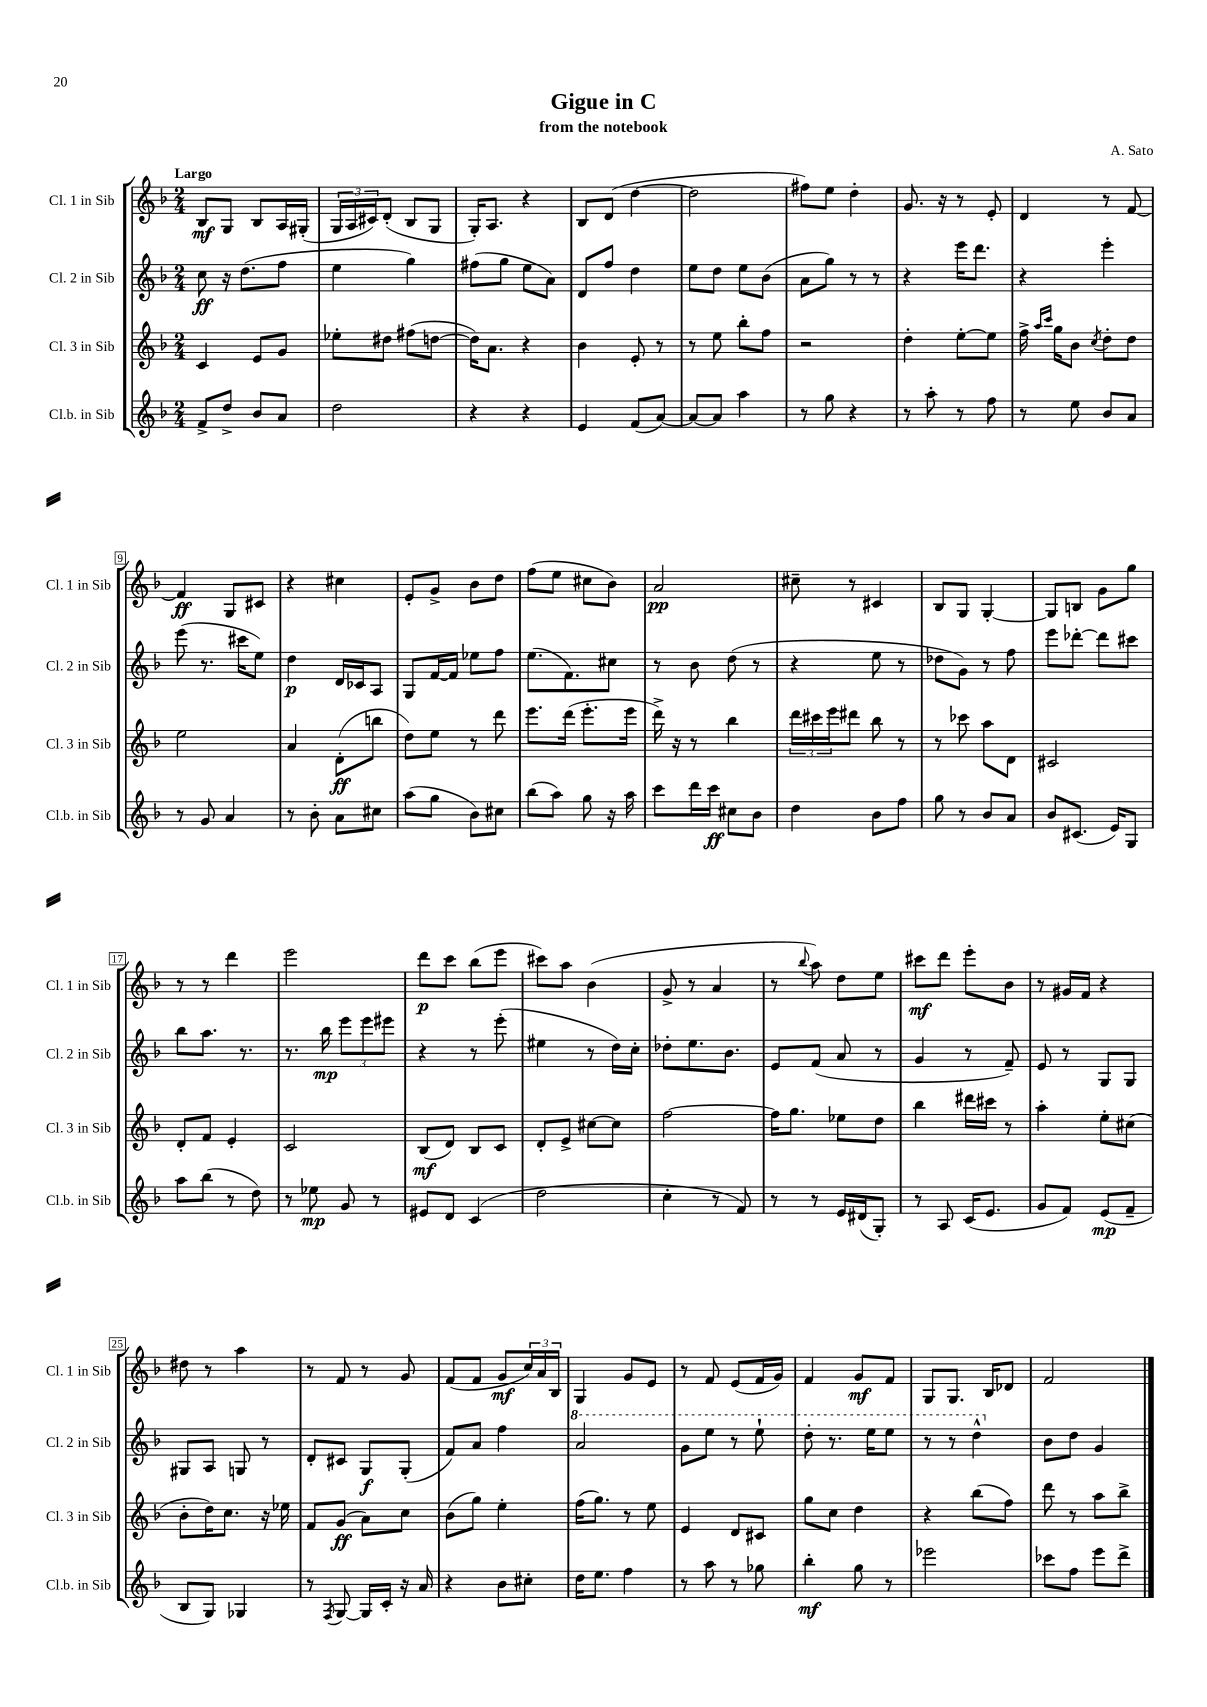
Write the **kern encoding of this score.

**kern	**dynam	**kern	**dynam	**kern	**dynam	**kern	**dynam
*part4	*part4	*part3	*part3	*part2	*part2	*part1	*part1
*staff4	*staff4	*staff3	*staff3	*staff2	*staff2	*staff1	*staff1
*I"Cl.b. in Sib	*	*I"Cl. 3 in Sib	*	*I"Cl. 2 in Sib	*	*I"Cl. 1 in Sib	*
*I'Cl.b. in Sib	*	*I'Cl. 3 in Sib	*	*I'Cl. 2 in Sib	*	*I'Cl. 1 in Sib	*
*clefG2	*	*clefG2	*	*clefG2	*	*clefG2	*
*k[b-]	*	*k[b-]	*	*k[b-]	*	*k[b-]	*
*M2/4	*	*M2/4	*	*M2/4	*	*M2/4	*
=1	=1	=1	=1	=1	=1	=1	=1
!	!	!	!	!	!	!LO:TX:a:B:t=Largo	!
8f^/L	.	4c/	.	8cc\	ff	8B-/L	mf
8dd^/J	.	.	.	16r	.	8G/J	.
.	.	.	.	(8.dd\L	.	.	.
8b-/L	.	8e/L	.	.	.	8B-/L	.
8a/J	.	8g/J	.	8ff\J	.	16A/L	.
.	.	.	.	.	.	(16G#X'/JJ	.
=2	=2	=2	=2	=2	=2	=2	=2
2dd\	.	8ee-X'\L	.	4ee\	.	24G/LL	.
.	.	.	.	.	.	24A/	.
.	.	.	.	.	.	24c#X/J)	.
.	.	8dd#X\J	.	.	.	(8d'/J	.
.	.	(8ff#X\L	.	4gg\)	.	8B-/L	.
.	.	[8ddn\J	.	.	.	8G/J	.
=3	=3	=3	=3	=3	=3	=3	=3
4r	.	16dd\KL])	.	(8ff#X\L	.	16G'/KL)	.
.	.	8.a\J	.	.	.	8.A/J	.
.	.	.	.	8gg\J	.	.	.
4r	.	4r	.	8ee\L	.	4r	.
.	.	.	.	8a\J)	.	.	.
=4	=4	=4	=4	=4	=4	=4	=4
4e/	.	4b-\	.	8d/L	.	8B-/L	.
.	.	.	.	8ff/J	.	(8d/J	.
(8f/L	.	8e'/	.	4dd\	.	[4dd\	.
[8a/J)	.	8r	.	.	.	.	.
=5	=5	=5	=5	=5	=5	=5	=5
8a/L_	.	8r	.	8ee\L	.	2dd\]	.
8a/J]	.	8ee\	.	8dd\J	.	.	.
4aa\	.	8bb-'\L	.	8ee\L	.	.	.
.	.	8ff\J	.	(8b-\J	.	.	.
=6	=6	=6	=6	=6	=6	=6	=6
8r	.	2r	.	8a\L	.	8ff#X\L)	.
8gg\	.	.	.	8gg\J)	.	8ee\J	.
4r	.	.	.	8r	.	4dd'\	.
.	.	.	.	8r	.	.	.
=7	=7	=7	=7	=7	=7	=7	=7
8r	.	4dd'\	.	4r	.	8.g/	.
8aa'\	.	.	.	.	.	.	.
.	.	.	.	.	.	16r	.
8r	.	[8ee'\L	.	16eee\KL	.	8r	.
.	.	.	.	8.ddd\J	.	.	.
8ff\	.	8ee\J]	.	.	.	8e'/	.
=8	=8	=8	=8	=8	=8	=8	=8
8r	.	16ff^\	.	4r	.	4d/	.
.	.	16qqaa/LL	.	.	.	.	.
.	.	16qqccc/JJ	.	.	.	.	.
.	.	16gg\KL	.	.	.	.	.
8ee\	.	8b-\J	.	.	.	.	.
.	.	8qcc/	.	.	.	.	.
8b-/L	.	8dd'\L	.	4eee'\	.	8r	.
8a/J	.	8dd\J	.	.	.	[8f/	.
!!LO:LB:g=z
=9	=9	=9	=9	=9	=9	=9	=9
8r	.	2ee\	.	(8eee\	.	4f/]	ff
8g/	.	.	.	8.r	.	.	.
4a/	.	.	.	.	.	8G/L	.
.	.	.	.	16ccc#X\KL	.	.	.
.	.	.	.	8ee\J)	.	8c#X/J	.
=10	=10	=10	=10	=10	=10	=10	=10
8r	.	4a/	.	4dd\	p	4r	.
8b-'\	.	.	.	.	.	.	.
8a\L	.	(8d'\L	ff	16d/LL	.	4cc#X\	.
.	.	.	.	16c-X/J	.	.	.
8cc#X\J	.	8bbn\J	.	8A/J	.	.	.
=11	=11	=11	=11	=11	=11	=11	=11
(8aa\L	.	8dd\L)	.	8G/L	.	8e'/L	.
8gg\J	.	8ee\J	.	[16f/L	.	8g^/J	.
.	.	.	.	16f/JJ]	.	.	.
8b-\L)	.	8r	.	8ee-X\L	.	8b-\L	.
8cc#X\J	.	8ddd\	.	8ff\J	.	8dd\J	.
=12	=12	=12	=12	=12	=12	=12	=12
(8bb-\L	.	8.eee\L	.	(8.ee\L	.	(8ff\L	.
8aa\J)	.	.	.	.	.	8ee\J	.
.	.	(16ddd\Jk	.	8.f\)	.	.	.
8gg\	.	8.eee'\L	.	.	.	8cc#X\L	.
16r	.	.	.	8cc#X\J	.	8b-\J)	.
16aa\	.	16eee\Jk	.	.	.	.	.
=13	=13	=13	=13	=13	=13	=13	=13
8ccc\L	.	16ddd^\)	.	8r	.	2a/	pp
.	.	16r	.	.	.	.	.
16ddd\L	.	8r	.	8b-\	.	.	.
16ccc\JJ	ff	.	.	.	.	.	.
8cc#X\L	.	4bb-\	.	(8dd\	.	.	.
8b-\J	.	.	.	8r	.	.	.
=14	=14	=14	=14	=14	=14	=14	=14
4dd\	.	24ddd\LL	.	4r	.	8cc#X~\	.
.	.	24ccc#X\	.	.	.	.	.
.	.	24eee\J	.	.	.	.	.
.	.	8ddd#X\J	.	.	.	8r	.
8b-\L	.	8bb-\	.	8ee\	.	4c#X/	.
8ff\J	.	8r	.	8r	.	.	.
=15	=15	=15	=15	=15	=15	=15	=15
8gg\	.	8r	.	8dd-X\L	.	8B-/L	.
8r	.	8ccc-X\	.	8g\J)	.	8G/J	.
8b-/L	.	8aa\L	.	8r	.	[4G'/	.
8a/J	.	8d\J	.	8ff\	.	.	.
=16	=16	=16	=16	=16	=16	=16	=16
8b-/L	.	2c#X/	.	8eee\L	.	8G/L]	.
(8.c#X/J	.	.	.	[8ddd-X'\J	.	8Bn/J	.
.	.	.	.	8ddd-\L]	.	8g\L	.
16e/KL)	.	.	.	.	.	.	.
8G/J	.	.	.	8ccc#X\J	.	8gg\J	.
!!LO:LB:g=z
=17	=17	=17	=17	=17	=17	=17	=17
8aa\L	.	8d'/L	.	8bb-\L	.	8r	.
(8bb-\J	.	8f/J	.	8.aa\J	.	8r	.
8r	.	4e'/	.	.	.	4ddd\	.
.	.	.	.	8.r	.	.	.
8dd\)	.	.	.	.	.	.	.
=18	=18	=18	=18	=18	=18	=18	=18
8r	.	2c/	.	8.r	.	2eee\	.
8ee-X\	mp	.	.	.	.	.	.
.	.	.	.	16bb-\	mp	.	.
8g/	.	.	.	12eee\L	.	.	.
.	.	.	.	12eee\	.	.	.
8r	.	.	.	.	.	.	.
.	.	.	.	12eee#X\J	.	.	.
=19	=19	=19	=19	=19	=19	=19	=19
8e#X/L	.	(8B-/L	mf	4r	.	8ddd\L	p
8d/J	.	8d/J)	.	.	.	8ccc\J	.
(4c/	.	8B-/L	.	8r	.	(8bb-\L	.
.	.	8c/J	.	(8eee'\	.	8eee\J	.
=20	=20	=20	=20	=20	=20	=20	=20
2dd\	.	8d'/L	.	4ee#X\	.	8ccc#X\L)	.
.	.	8e^/J	.	.	.	8aa\J	.
.	.	[8cc#X\L	.	8r	.	(4b-\	.
.	.	8cc#\J]	.	16dd\LL)	.	.	.
.	.	.	.	16cc'\JJ	.	.	.
=21	=21	=21	=21	=21	=21	=21	=21
4cc'\	.	[2ff\	.	8dd-X'\L	.	8g^/	.
.	.	.	.	8.ee\	.	8r	.
8r	.	.	.	.	.	4a/	.
.	.	.	.	8.b-\J	.	.	.
8f/)	.	.	.	.	.	.	.
=22	=22	=22	=22	=22	=22	=22	=22
8r	.	16ff\KL]	.	8e/L	.	8r	.
.	.	8.gg\J	.	.	.	.	.
.	.	.	.	.	.	8qqbb-/	.
8r	.	.	.	(8f/J	.	8aa\)	.
16e/LL	.	8ee-X\L	.	8a/	.	8dd\L	.
(16d#X/J	.	.	.	.	.	.	.
8G'/J)	.	8dd\J	.	8r	.	8ee\J	.
=23	=23	=23	=23	=23	=23	=23	=23
8r	.	4bb-\	.	4g/	.	8ccc#X\L	mf
8A/	.	.	.	.	.	8ddd\J	.
(16c/KL	.	16ddd#X\LL	.	8r	.	8eee'\L	.
8.e/J	.	16ccc#X\JJ	.	.	.	.	.
.	.	8r	.	8f~/)	.	8b-\J	.
=24	=24	=24	=24	=24	=24	=24	=24
8g/L	.	4aa'\	.	8e/	.	8r	.
8f/J)	.	.	.	8r	.	16g#X/LL	.
.	.	.	.	.	.	16f/JJ	.
(8e/L	mp	8ee'\L	.	8G/L	.	4r	.
8f~/J	.	(8cc#X\J	.	8G/J	.	.	.
!!LO:LB:g=z
=25	=25	=25	=25	=25	=25	=25	=25
8B-/L	.	8b-'\L	.	8G#X/L	.	8dd#X\	.
8G/J)	.	16dd\K)	.	8A/J	.	8r	.
.	.	8.cc\J	.	.	.	.	.
4G-X/	.	.	.	8Gn/	.	4aa\	.
.	.	16r	.	8r	.	.	.
.	.	16ee-X\	.	.	.	.	.
=26	=26	=26	=26	=26	=26	=26	=26
8r	.	8f/L	.	8d'/L	.	8r	.
8qF/	.	.	.	.	.	.	.
[8G/	.	(8g/J	ff	8c#X/J	.	8f/	.
16G/LL]	.	8a\L)	.	8G/L	f	8r	.
16c'/JJ	.	.	.	.	.	.	.
16r	.	8cc\J	.	(8G'/J	.	8g/	.
16a/	.	.	.	.	.	.	.
=27	=27	=27	=27	=27	=27	=27	=27
4r	.	(8b-\L	.	8f/L)	.	(8f/L	.
.	.	8gg\J)	.	8a/J	.	8f/J	.
8b-\L	.	4ee'\	.	4ff\	.	8g/L	mf
8cc#X'\J	.	.	.	.	.	24cc/L)	.
.	.	.	.	.	.	24a/	.
.	.	.	.	.	.	24B-/JJ	.
=28	=28	=28	=28	=28	=28	=28	=28
*	*	*	*	*8va	*	*	*
16dd\KL	.	(16ff\KL	.	2aa/	.	4G/	.
8.ee\J	.	8.gg\J)	.	.	.	.	.
4ff\	.	8r	.	.	.	8g/L	.
.	.	8ee\	.	.	.	8e/J	.
=29	=29	=29	=29	=29	=29	=29	=29
8r	.	4e/	.	8gg\L	.	8r	.
8aa\	.	.	.	8eee\J	.	8f/	.
8r	.	8d/L	.	8r	.	(8e/L	.
8gg-X\	.	8c#X/J	.	8eee`\	.	16f/L	.
.	.	.	.	.	.	16g/JJ)	.
=30	=30	=30	=30	=30	=30	=30	=30
4bb-'\	mf	8gg\L	.	8ddd'\	.	4f/	.
.	.	8cc\J	.	8.r	.	.	.
8gg\	.	4dd\	.	.	.	8g/L	mf
.	.	.	.	16eee\KL	.	.	.
8r	.	.	.	8eee\J	.	8f/J	.
=31	=31	=31	=31	=31	=31	=31	=31
2eee-X\	.	4r	.	8r	.	8G/L	.
.	.	.	.	8r	.	8.G/J	.
.	.	(8bb-\L	.	4ddd^^\	.	.	.
.	.	.	.	.	.	16B-/KL	.
.	.	8ff\J)	.	.	.	8d-X/J	.
=32	=32	=32	=32	=32	=32	=32	=32
*	*	*	*	*X8va	*	*	*
8ccc-X\L	.	8ddd\	.	8b-\L	.	2f/	.
8ff\J	.	8r	.	8dd\J	.	.	.
8eee\L	.	8aa\L	.	4g/	.	.	.
8ddd^\J	.	8bb-^\J	.	.	.	.	.
==	==	==	==	==	==	==	==
*-	*-	*-	*-	*-	*-	*-	*-
